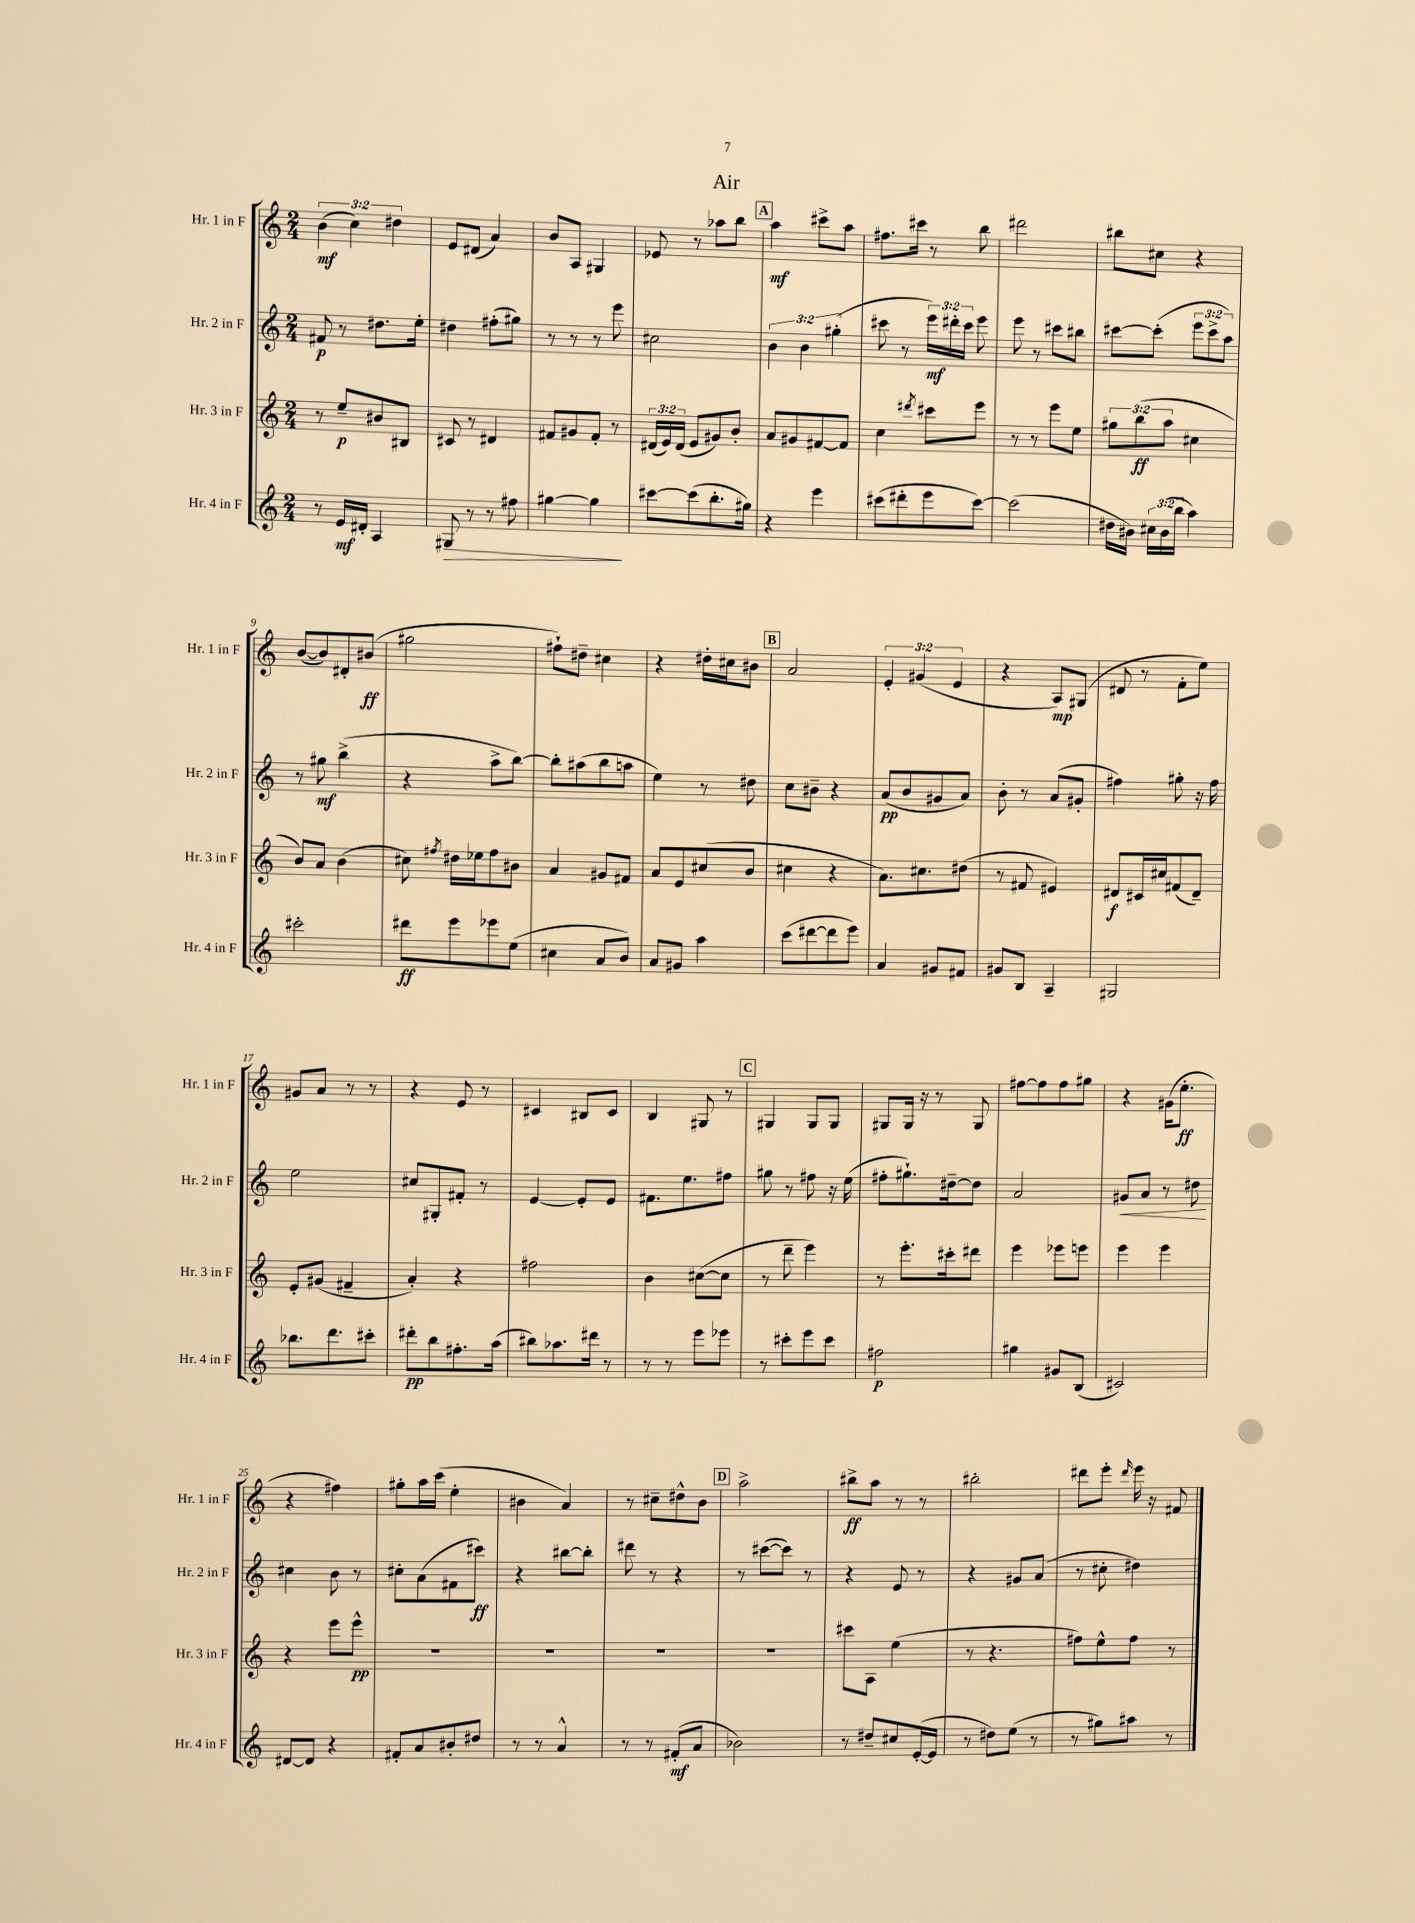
\header { title = "Air" }
<<
\new StaffGroup <<
\new Staff = "s0" \with { instrumentName = "Hr. 1 in F" shortInstrumentName = "Hr. 1 in F" } {
    \clef treble \key c \major \numericTimeSignature \time 2/4 \override Staff.TupletNumber.text = #tuplet-number::calc-fraction-text
    \autoBeamOff \tuplet 3/2 { b'4\mf( c''4) dis''4 } |
    e'8[ dis'8]( a'4) |
    b'8[ a8] gis4 |
    ees'8 r8 aes''8[ b''8] |
    \mark \markup { \box "A" } a''4\mf cis'''8[-> a''8] |
    fis''8.[ cis'''16] r8 b''8 |
    dis'''2 |
    bis''8[ cis''8] r4 |
    b'8[~( b'8) dis'8-. bis'8]\ff( |
    gis''2 |
    fis''8[-!) dis''8]-- cis''4 |
    r4 dis''16[-. cis''16 bis'8] |
    \mark \markup { \box "B" } a'2 |
    \tuplet 3/2 { e'4-. gis'4( e'4 } |
    r4 a8[\mp) gis8]( |
    dis'8 r8 f'8[-. e''8]) |
    gis'8[ a'8] r8 r8 |
    r4 e'8 r8 |
    cis'4 bis8[ cis'8] |
    b4 gis8 r8 |
    \mark \markup { \box "C" } gis4 gis8[ gis8] |
    gis8[ gis16] r16 r8 gis8 |
    fis''8[~ fis''8 fis''8 gis''8] |
    r4 gis'16[( e''8.]-.\ff |
    r4 fis''4) |
    gis''8[-. a''16 c'''16]( e''4-. |
    bis'4 a'4) |
    r8 cis''8[-- dis''8-^ b'8] |
    \mark \markup { \box "D" } a''2-> |
    bis''8[->\ff a''8] r8 r8 |
    bis''2-. |
    dis'''8[ e'''8]-. \grace { dis'''16 } e'''16 r16 fis'8 \bar "|." |
}
\new Staff = "s1" \with { instrumentName = "Hr. 2 in F" shortInstrumentName = "Hr. 2 in F" } {
    \clef treble \key c \major \numericTimeSignature \time 2/4 \override Staff.TupletNumber.text = #tuplet-number::calc-fraction-text
    \autoBeamOff fis'8\p r8 dis''8.[ e''16]-. |
    dis''4 fis''8[-.( gis''8]) |
    r8 r8 r8 e'''8 |
    cis''2 |
    \mark \markup { \box "A" } \tuplet 3/2 { b'4 b'4 gis''4-.( } |
    cis'''8 r8 \tuplet 3/2 { e'''16[\mf) dis'''16-. cis'''16] } e'''8 |
    e'''8 r8 cis'''8[ bis''8] |
    cis'''8[~ cis'''8]-.( \tuplet 3/2 { e'''8[ cis'''8-> a''8]) } |
    r8 gis''8\mf b''4->( |
    r4 a''8[-> b''8]~) |
    b''8[-. ais''8( b''8 a''8] |
    e''4) r8 dis''8 |
    \mark \markup { \box "B" } c''8[ bis'8]-- r4 |
    a'8[\pp( b'8 gis'8 a'8]) |
    b'8-. r8 a'8[( gis'8]-. |
    fis''4) gis''8-. r16 fis''16 |
    e''2 |
    cis''8[ gis8-. fis'8]-. r8 |
    e'4~ e'8[-. e'8] |
    fis'8.[ e''8. fis''8] |
    \mark \markup { \box "C" } gis''8 r8 fis''8 r16 e''16( |
    fis''8[-. gis''8.-!) dis''16~-- dis''8] |
    a'2 |
    gis'8[\< a'8] r8 dis''8\! |
    cis''4 b'8 r8 |
    cis''8[-. a'8( fis'8 cis'''8]\ff) |
    r4 bis''8[~ bis''8]-. |
    dis'''8 r8 r4 |
    \mark \markup { \box "D" } r8 cis'''8[~( cis'''8]) r8 |
    r4 e'8 r8 |
    r4 gis'8[ a'8]( |
    r8 cis''8-. dis''4) \bar "|." |
}
\new Staff = "s2" \with { instrumentName = "Hr. 3 in F" shortInstrumentName = "Hr. 3 in F" } {
    \clef treble \key c \major \numericTimeSignature \time 2/4 \override Staff.TupletNumber.text = #tuplet-number::calc-fraction-text
    \autoBeamOff r8 e''8[--\p bis'8 bis8] |
    cis'8 r8 dis'4 |
    fis'8[ gis'8 fis'8]-. r8 |
    \tuplet 3/2 { dis'16[( e'16) dis'16]( } e'8[ gis'8) b'8]-. |
    \mark \markup { \box "A" } a'8[ gis'8 fis'8~ fis'8] |
    c''4 \acciaccatura { dis'''8 } cis'''8[ e'''8] |
    r8 r8 e'''8[ e''8] |
    \tuplet 3/2 { gis''8[ b''8\ff( a''8] } cis''4 |
    b'8[) a'8] b'4( |
    cis''8) \acciaccatura { fis''8 } dis''16[ ees''16 fis''8 bis'8] |
    a'4 gis'8[ fis'8] |
    a'8[ e'8 cis''8( b'8] |
    \mark \markup { \box "B" } cis''4 r4 |
    a'8.[) cis''8. dis''8]( |
    r8 fis'8 eis'4) |
    dis'8[\f cis'16 cis''16 fis'8( dis'8]--) |
    e'8[-. gis'8]( fis'4-- |
    a'4-.) r4 |
    fis''2 |
    b'4 cis''8[~( cis''8] |
    \mark \markup { \box "C" } r8 d'''8-- e'''4) |
    r8 e'''8.[-. cis'''16-. dis'''8] |
    e'''4 ees'''8[ e'''8] |
    e'''4 e'''4 |
    r4 e'''8[ e'''8]-^\pp |
    R2 |
    R2 |
    R2 |
    \mark \markup { \box "D" } R2 |
    cis'''8[ a8] e''4( |
    r8 r4. |
    fis''8[) e''8-^ fis''8] r8 \bar "|." |
}
\new Staff = "s3" \with { instrumentName = "Hr. 4 in F" shortInstrumentName = "Hr. 4 in F" } {
    \clef treble \key c \major \numericTimeSignature \time 2/4 \override Staff.TupletNumber.text = #tuplet-number::calc-fraction-text
    \autoBeamOff r8 e'16[\mf dis'16]-. a4 |
    gis8\> r8 r8 fis''8 |
    gis''4~ gis''4\! |
    cis'''8[~ cis'''8( b''8.-. gis''16]) |
    \mark \markup { \box "A" } r4 e'''4 |
    cis'''8[( dis'''8-. e'''8 cis'''8]~) |
    cis'''2( |
    dis''16[ bis'16]) \tuplet 3/2 { cis''16[ bis'16( b''16] } a''4) |
    cis'''2-. |
    dis'''8[\ff e'''8 ees'''8 e''8]( |
    cis''4 a'8[ b'8]) |
    a'8[ gis'8] a''4 |
    \mark \markup { \box "B" } c'''8[( dis'''8~ dis'''8 e'''8]) |
    a'4 gis'8[ fis'8] |
    gis'8[ b8] a4-- |
    gis2 |
    bes''8.[ d'''8. cis'''8]-. |
    dis'''8[-.\pp b''8 fis''8.-. a''16]( |
    bis''8[) aes''8. dis'''16] r8 |
    r8 r8 e'''8[ ees'''8] |
    \mark \markup { \box "C" } r8 cis'''8[-. e'''8 cis'''8] |
    fis''2\p |
    gis''4 gis'8[ b8]( |
    cis'2) |
    dis'8[~ dis'8] r4 |
    fis'8[-. a'8 bis'8-. dis''8] |
    r8 r8 a'4-^ |
    r8 r8 fis'8[-.\mf( a'8] |
    \mark \markup { \box "D" } bes'2) |
    r8 dis''8[-- cis''8 e'16~-.( e'16] |
    r8 dis''8[) e''8]( r8 |
    r8 gis''8[) ais''8] r8 \bar "|." |
}
>>
>>
